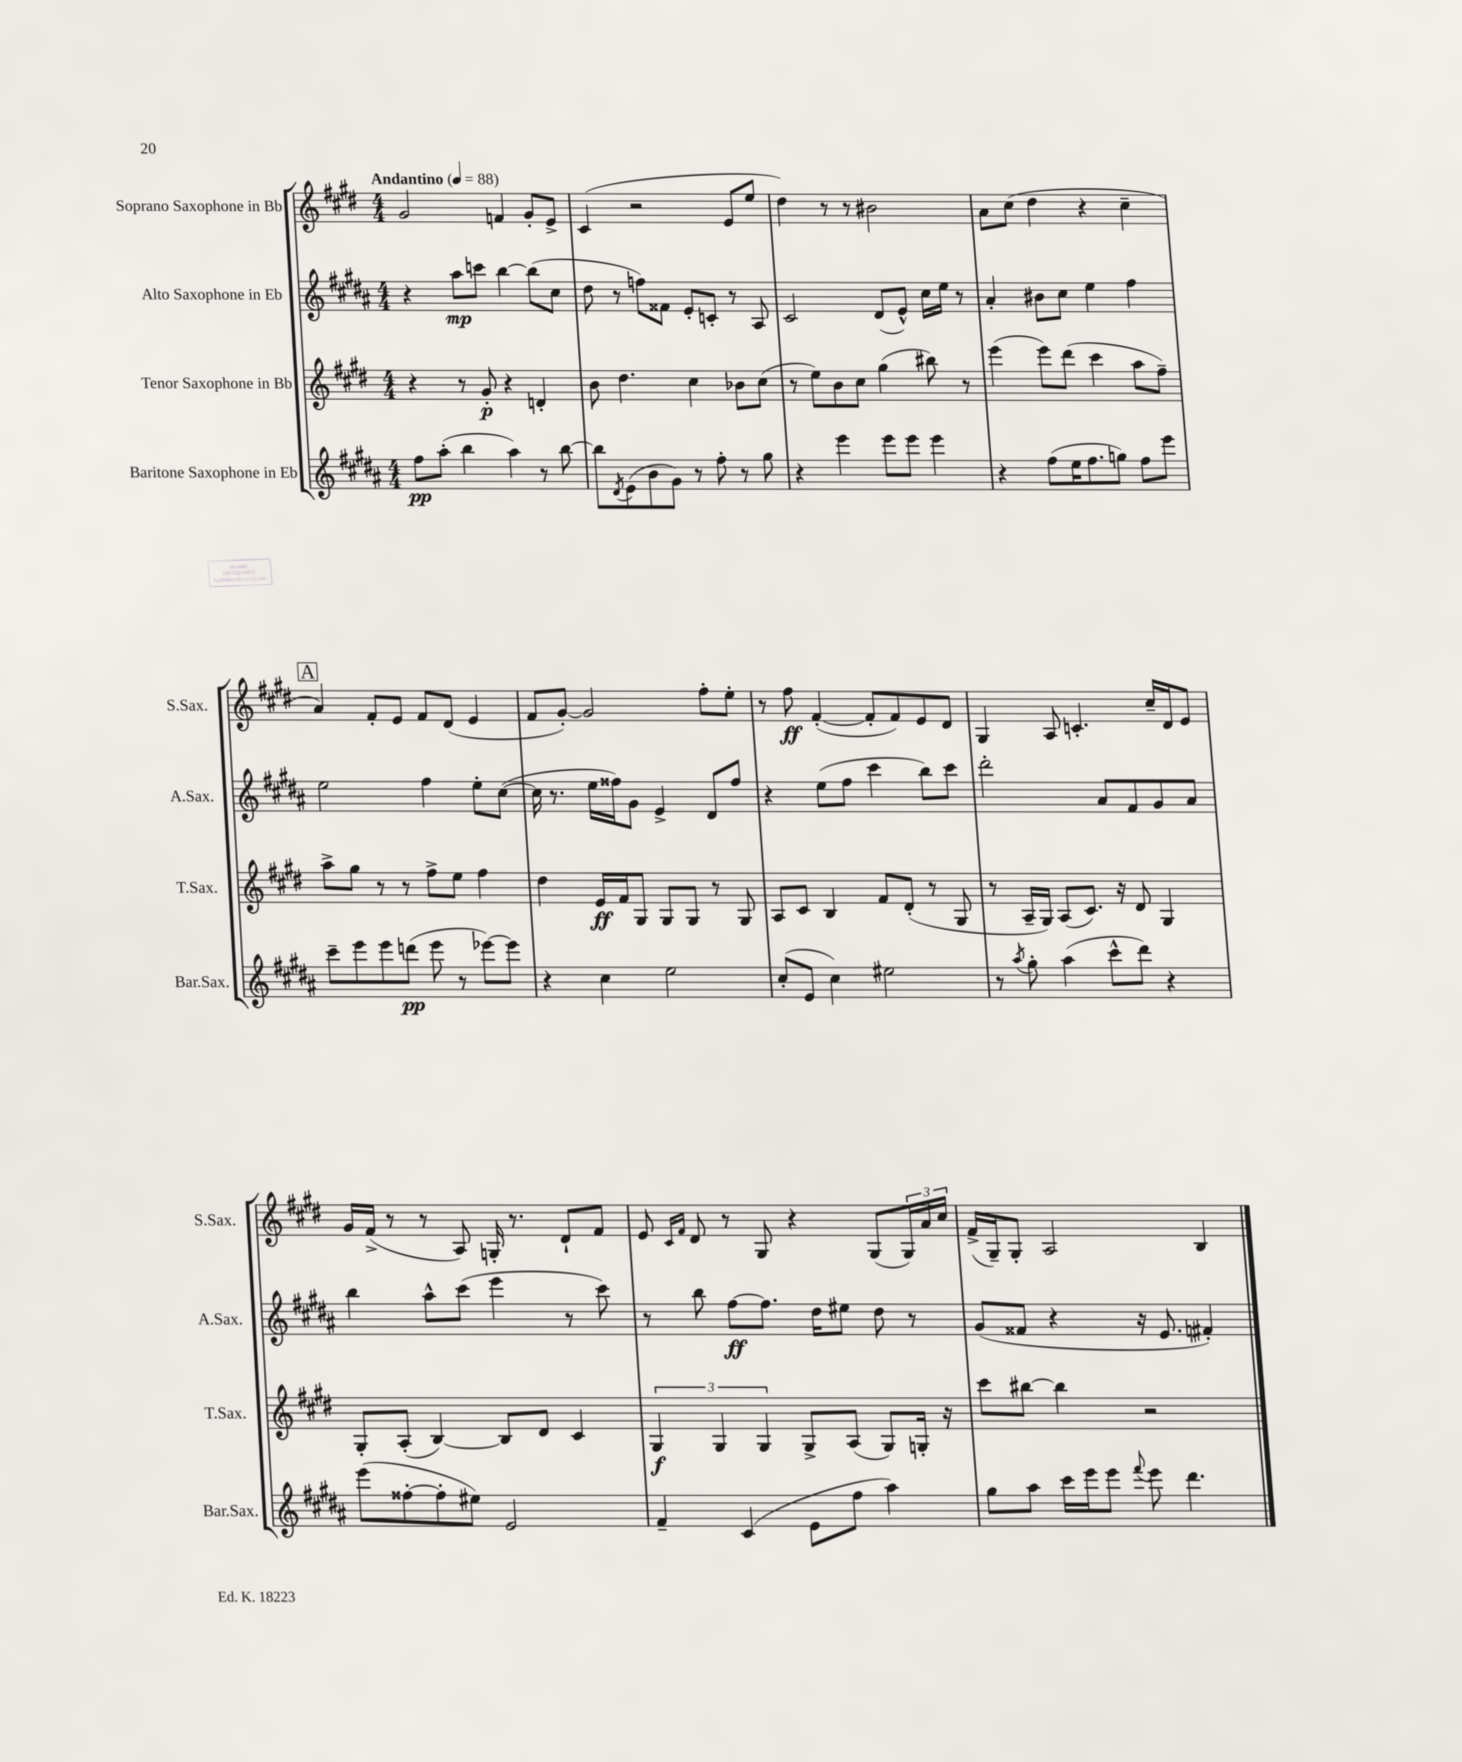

**kern	**kern	**kern	**kern
*staff4	*staff3	*staff2	*staff1
*clefG2	*clefG2	*clefG2	*clefG2
*k[f#c#g#d#a#]	*k[f#c#g#d#]	*k[f#c#g#d#a#]	*k[f#c#g#d#]
*M4/4	*M4/4	*M4/4	*M4/4
*MM88	*MM88	*MM88	*MM88
8ff#	4r	4r	2g#
(8aa#'	.	.	.
4bb	8r	8aa#	.
.	8g#'	8ccc	.
4aa#)	4r	[4bb	4f
8r	4d'	(8bb]	8g#'
[8bb	.	8cc#	8e^
=	=	=	=
8bb]	8b	8dd#	(4c#
8qd#	.	.	.
(8e	4.dd#	8r	.
8b	.	8ff)	2r
8g#)	.	8f##	.
8r	4cc#	8e'	.
8ff#'	.	8c'	.
8r	8b-	8r	8e
8gg#	(8cc#	8A#	8ee
=	=	=	=
4r	8r	2c#	4dd#)
.	8ee)	.	.
4eee	8b	.	8r
.	8cc#	.	8r
8eee	(4gg#	(8d#	2b#
8eee	.	8e^^)	.
4eee	8bb#)	16cc#	.
.	.	16ee	.
.	8r	8r	.
=	=	=	=
4r	(4eee	4a#'	8a
.	.	.	(8cc#
(8ff#	8eee)	8b#	4dd#
16ee	(8ddd#	8cc#	.
8.ff#	.	.	.
.	4ccc#	4ee	4r
8gg)	.	.	.
8ff#	8aa	4ff#	4cc#~
8eee	8ff#~)	.	.
=	=	=	=
8ccc#~	8aa^	2ee	4a)
8eee	8gg#	.	.
8eee	8r	.	8f#'
(8ddd	8r	.	8e
8eee	8ff#^	4ff#	8f#
8r	8ee	.	(8d#
[8eee-)	4ff#	8ee'	4e
8eee-]	.	([8cc#	.
=	=	=	=
4r	4dd#	16cc#]	8f#
.	.	8.r	.
.	.	.	[8g#')
4cc#	16e	16ee	2g#]
.	16f#	16ff##)	.
.	8G#	8g#	.
2ee	8G#	4e^	.
.	8G#	.	.
.	8r	8d#	8ff#'
.	8G#	8ff##	8ee'
=	=	=	=
(8cc#'	8A	4r	8r
8e	8c#	.	8ff#
4cc#)	4B	(8ee	([4f#'
.	.	8ff#	.
2ee#	8f#	4ccc#	8f#']
.	(8d#'	.	8f#)
.	8r	8bb)	8e
.	8G#	8ccc#	8d#
=	=	=	=
8r	8r	2ddd#'	4G#
8qaa#	.	.	.
8gg#'	16A~	.	.
.	16G#)	.	.
(4aa#	(8A	.	8A
.	8.c#)	.	4.c'
8ccc#^^	.	8a#	.
.	16r	.	.
8ddd#)	8d#	8f#	.
4r	4G#	8g#	16cc#~
.	.	.	16d#
.	.	8a#	8e
=	=	=	=
(8eee	8G#'	4bb	16g#
.	.	.	(16f#^
[8ff##'	(8A'	.	8r
8ff##']	[4B)	8aa#^^	8r
8ee#)	.	(8ccc#	8A)
2e	8B]	4eee	16G'
.	.	.	8.r
.	8d#	.	.
.	4c#	8r	8d#`
.	.	8ccc#)	8f#
=	=	=	=
4f#~	6G#	8r	8e
.	.	.	16qqc#
.	.	.	16qqf#
.	.	8bb	8d#
.	6G#	.	.
(4c#	.	[8ff#	8r
.	6G#	.	.
.	.	8.ff#]	8G#
8e	8G#^	.	4r
.	.	16dd#	.
8ff#	(8A	8ee#	.
4aa#)	8G#)	8dd#	(8G#
.	16G'	8r	24G#)
.	.	.	24a
.	16r	.	.
.	.	.	24cc#
=	=	=	=
8gg#	8ccc#	(8g#	(16f#^
.	.	.	16G#~)
8aa#	[8bb#	8f##	8G#'
16ccc#	4bb#]	4r	2A
16eee	.	.	.
8eee	.	.	.
8qqfff#	.	.	.
8eee	2r	16r	.
.	.	8.e	.
4.ddd#	.	.	.
.	.	4f#')	4B
==	==	==	==
*-	*-	*-	*-
